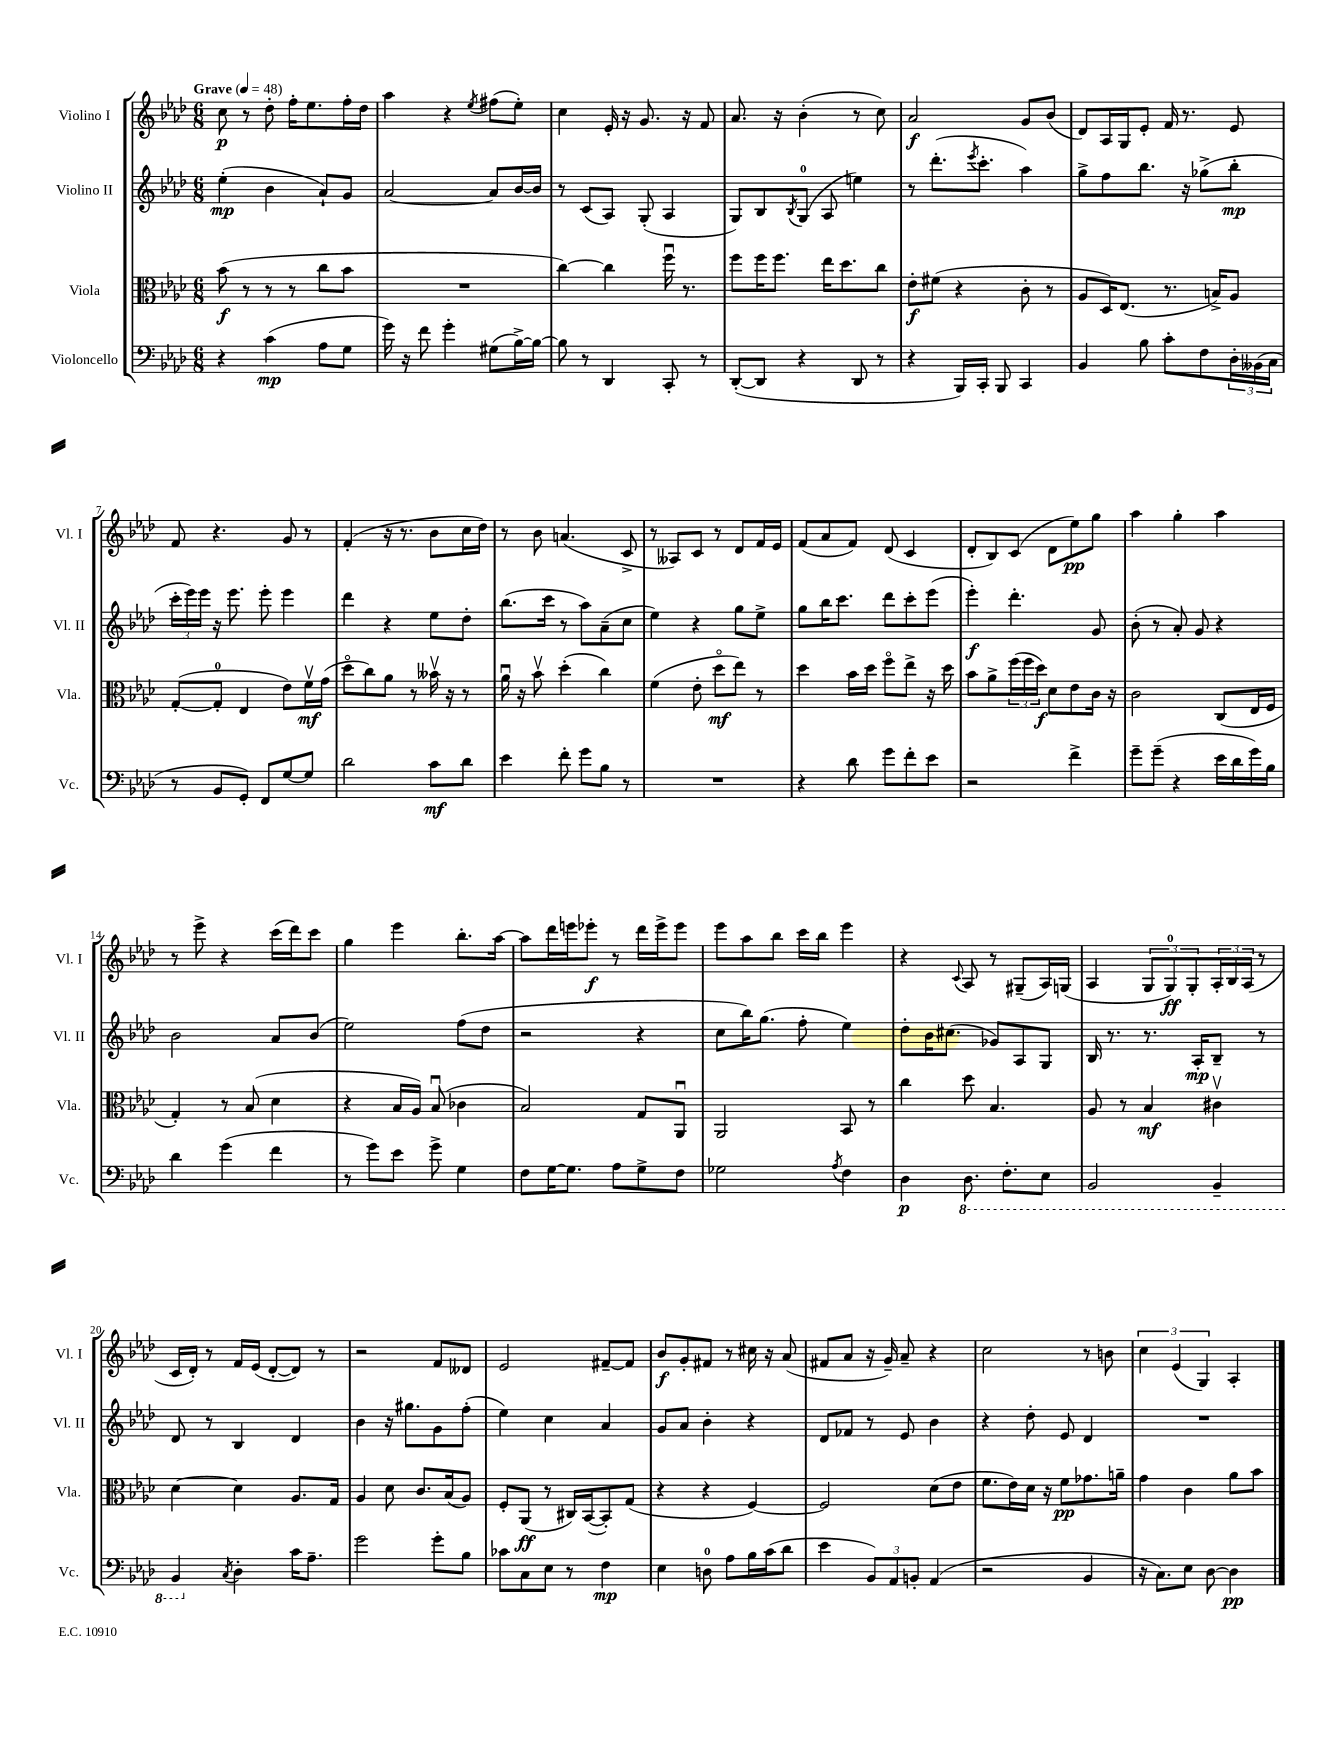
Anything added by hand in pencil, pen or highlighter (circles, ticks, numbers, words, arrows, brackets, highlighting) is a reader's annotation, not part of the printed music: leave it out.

**kern	**kern	**kern	**kern
*staff4	*staff3	*staff2	*staff1
*clefF4	*clefC3	*clefG2	*clefG2
*k[b-e-a-d-]	*k[b-e-a-d-]	*k[b-e-a-d-]	*k[b-e-a-d-]
*M6/8	*M6/8	*M6/8	*M6/8
*MM48	*MM48	*MM48	*MM48
4r	(8b-\	(4ee-'\	8cc\
.	8r	.	8r
(4c\	8r	4b-\	8dd-'\
.	8r	.	16ff'\LK
.	.	.	8.ee-\
8A-\L	8cc\L	8a-`/L)	.
8G\J	8b-\J	8g/J	16ff'\L
.	.	.	16dd-\JJ
=	=	=	=
16g\)	2.r	[2a-/	4aa-\
16r	.	.	.
8f\	.	.	.
4g'\	.	.	4r
.	.	.	8qee-/
(8G#\L	.	8a-/]L	(8ff#\L
[16B-^\L)	.	[16b-/L	8ee-'\J)
16B-\_JJ	.	16b-/]JJ	.
=	=	=	=
8B-\]	[4cc\)	8r	4cc\
8r	.	(8c/L	.
4DD-/	4cc\]	8A-/J)	16e-'/
.	.	.	16r
.	.	(8G'/	8.g/
8CC'/	16ffu\	4A-/	.
.	8.r	.	16r
8r	.	.	8f/
=	=	=	=
([8DD-'/L	8ff\L	8G/L)	8.a-/
8DD-/]J	16ff\K	8B-/	.
.	8.ff\J	.	16r
.	.	8qB-/	.
4r	.	(8G/J	(4b-'\
.	16ee-\LK	8A-/	.
.	8.dd-\	.	.
8DD-/	.	4ee\)	8r
8r	8cc\J	.	8cc\)
=	=	=	=
4r	8e-'\L	8r	2a-/
.	(8f#\J	(8.ddd-'\L	.
16BBB-/LL)	4r	.	.
.	.	8qeee-/	.
16CC'/JJ	.	8.ccc'\J	.
8BBB-/	.	.	.
4CC/	8c'\	4aa-\)	8g/L
.	8r	.	(8b-/J
=	=	=	=
4BB-/	8A-/L	8gg^\L	8d-/L)
.	16D-/K)	8ff\	16A-/L
.	(8.E-/J	.	16G/J
8B-\	.	8.bb-\J	8e-'/J
8c'\L	8.r	.	16f/
.	.	16r	8.r
8F\	.	(8gg-^\L	.
.	16B^/LK)	.	.
24D-'\L	8A-/J	8bb-'\J	8e-/
(24BB--\	.	.	.
24C\JJ	.	.	.
=	=	=	=
8r	([8G'/L	24ccc'\LL	8f/
.	.	24eee-\)	.
.	.	24eee-\JJ	.
8BB-/L	8G'/]J	16r	4.r
.	.	8.eee-\	.
8GG'/J)	4E-/	.	.
8FF/L	.	8eee-'\	.
[8G/	8e-\L)	4eee-\	8g/
8G/]J	16fv\L	.	8r
.	(16g\JJ	.	.
=	=	=	=
2d-\	8dd-o\L	4ddd-\	(4f'/
.	8cc\)	.	.
.	8a-\J	4r	16r
.	.	.	8.r
.	8r	.	.
8c\L	16b--v\	8ee-\L	8b-\L
.	16r	.	.
8d-\J	8r	8dd-'\J	16cc\L
.	.	.	16dd-\JJ)
=	=	=	=
4e-\	16a-u\	(8.bb-\L	8r
.	16r	.	.
.	8b-v\	.	8b-\
.	.	16ccc\Jk	.
8f'\	(4dd-'\	8r	(4.a/
8g\L	.	8aa-\L)	.
8B-\J	4cc\)	(8a-~\	.
8r	.	8cc\J	8c^/
=	=	=	=
2.r	(4f\	4ee-\)	8r
.	.	.	8A--/L)
.	8e-'\	4r	8c/J
.	8dd-o\L	.	8r
.	8ee-\J)	8gg\L	8d-/L
.	8r	8ee-^\J	16f/L
.	.	.	16e-/JJ
=	=	=	=
4r	4dd-\	8gg\L	(8f/L
.	.	16bb-\K	8a-/
.	.	8.ccc\J	.
8d-\	16b-\LL	.	8f/J)
.	16dd-\JJ	.	.
8g\L	8ffo\L	8ddd-\L	(8d-/
8f'\	8ee-^\J	8ccc'\	4c/
8e-\J	16r	(8eee-\J	.
.	16dd-\	.	.
=	=	=	=
2r	8b-\L	4eee-'\)	8d-'/L
.	8a-^\	.	8B-/)
.	(24ff\L	4.ddd-'\	(8c/J
.	24ff\	.	.
.	24dd-\JJ)	.	.
.	8d-\L	.	8d-\L
4f^\	8e-\	.	8ee-\)
.	16c\Jk	8g/	8gg\J
.	16r	.	.
=	=	=	=
8g~\L	2c\	(8b-'\	4aa-\
(8g~\J	.	8r	.
4r	.	8a-'/)	4gg'\
.	.	8g/	.
16e-\LL	(8C/L	4r	4aa-\
16d-\	.	.	.
16g\)	16E-/L	.	.
16B-\JJ	16F/JJ	.	.
=	=	=	=
4d-\	4G'/)	2b-\	8r
.	.	.	8eee-^\
(4g\	8r	.	4r
.	(8B-/	.	.
4f\	4d-\	8a-/L	(16ccc\LL
.	.	.	16ddd-\J)
.	.	(8b-/J	8ccc\J
=	=	=	=
8r	4r	2ee-\)	4gg\
8g\L)	.	.	.
8e-\J	16B-/LL	.	4eee-\
.	16A-/JJ)	.	.
8g^\	(8B-u/	.	.
4G\	4c-\	(8ff\L	8.bb-'\L
.	.	8dd-\J	.
.	.	.	[16aa-\Jk
=	=	=	=
8F\L	2B-/)	2r	8aa-\]L
[16G\K	.	.	16ddd-\L
8.G\]J	.	.	16eee\J
.	.	.	8eee-'\J
8A-\L	.	.	8r
8G^\	8G/L	4r	16ddd-\LL
.	.	.	16eee-^\J
8F\J	8AA-u/J	.	8eee-\J
=	=	=	=
2G-\	2AA-/	8cc\L	8eee-\L
.	.	16bb-\K)	8aa-\
.	.	(8.gg\J	.
.	.	.	8bb-\J
.	.	8ff'\	16ccc\LL
.	.	.	16bb-\JJ
8qA-/	.	.	.
4F\	8BB-/	4ee-\)	4eee-\
.	8r	.	.
=	=	=	=
4D-\	4cc\	8dd-'\L	4r
.	.	16b-\K	.
.	.	(8.cc#\J	.
.	.	.	8qqc/
8.DD-\	8dd-\	.	8A-/
.	4.B-/	8g-/L)	8r
8.FF'\L	.	.	.
.	.	8A-/	(8G#~/L
8EE-\J	.	8G/J	16A-/L)
.	.	.	(16G/JJ
=	=	=	=
2BBB-/	8A-/	16B-/	4A-/
.	.	8.r	.
.	8r	.	.
.	4B-/	8.r	12G/L
.	.	.	12G/)
.	.	.	12G'/
.	.	16A-'/LK	.
4BBB-~/	4c#v\	8B-~/J	24A-'/L
.	.	.	24B-/
.	.	.	(24A-/JJ
.	.	8r	8r
=	=	=	=
4BBB-/	[4d-\	8d-/	16c/LL
.	.	.	16d-'/JJ)
.	.	8r	8r
8qC/	.	.	.
4D-'\	4d-\]	4B-/	16f/LL
.	.	.	(16e-/JJ
.	.	.	[8d-'/L
16c\LK	8.A-/L	4d-/	8d-/]J)
8.A-~\J	.	.	.
.	.	.	8r
.	16G/Jk	.	.
=	=	=	=
2g\	4A-/	4b-\	2r
.	8d-\	16r	.
.	.	8.gg#\L	.
.	8.c/L	.	.
8g'\L	.	8g\	8f/L
.	(16B-/k	.	.
8B-\J	8A-/J)	(8ff'\J	8d--/J
=	=	=	=
8c-\L	8F'/L	4ee-\)	2e-/
8C\	(8AA-/J	.	.
8E-\J	8r	4cc\	.
8r	16C#/LL)	.	.
.	([16BB-/J	.	.
4F\	8BB-'/])	4a-/	[8f#~/L
.	(8G/J	.	8f#/]J
=	=	=	=
4E-\	4r	8g/L	8b-/L
.	.	8a-/J	8g'/
8D\	4r	4b-'\	8f#/J
8A-\L	.	.	8r
16B-\L	[4F/)	4r	16cc#\
(16c\J	.	.	16r
8d-\J	.	.	(8a-/
=	=	=	=
4e-\	2F/]	8d-/L	8f#/L
.	.	8f-/J	8a-/J
12BB-/L)	.	8r	16r
.	.	.	16g~/)
12AA-/	.	.	.
.	.	8e-/	8a-~/
12BB'/J	.	.	.
(4AA-/	(8d-\L	4b-\	4r
.	8e-\J	.	.
=	=	=	=
2r	8.f\L	4r	2cc\
.	16e-\L)	.	.
.	16d-\JJ	8dd-'\	.
.	16r	.	.
.	8f\L	8e-/	.
4BB-/	8.g-\	4d-/	8r
.	.	.	8b\
.	16a~\Jk	.	.
=	=	=	=
16r	4g\	2.r	6cc\
8.C\L)	.	.	.
.	.	.	(6e-/
8E-\J	4c\	.	.
.	.	.	6G/)
[8D-\	.	.	.
4D-\]	8a-\L	.	4A-'/
.	8b-\J	.	.
==	==	==	==
*-	*-	*-	*-
